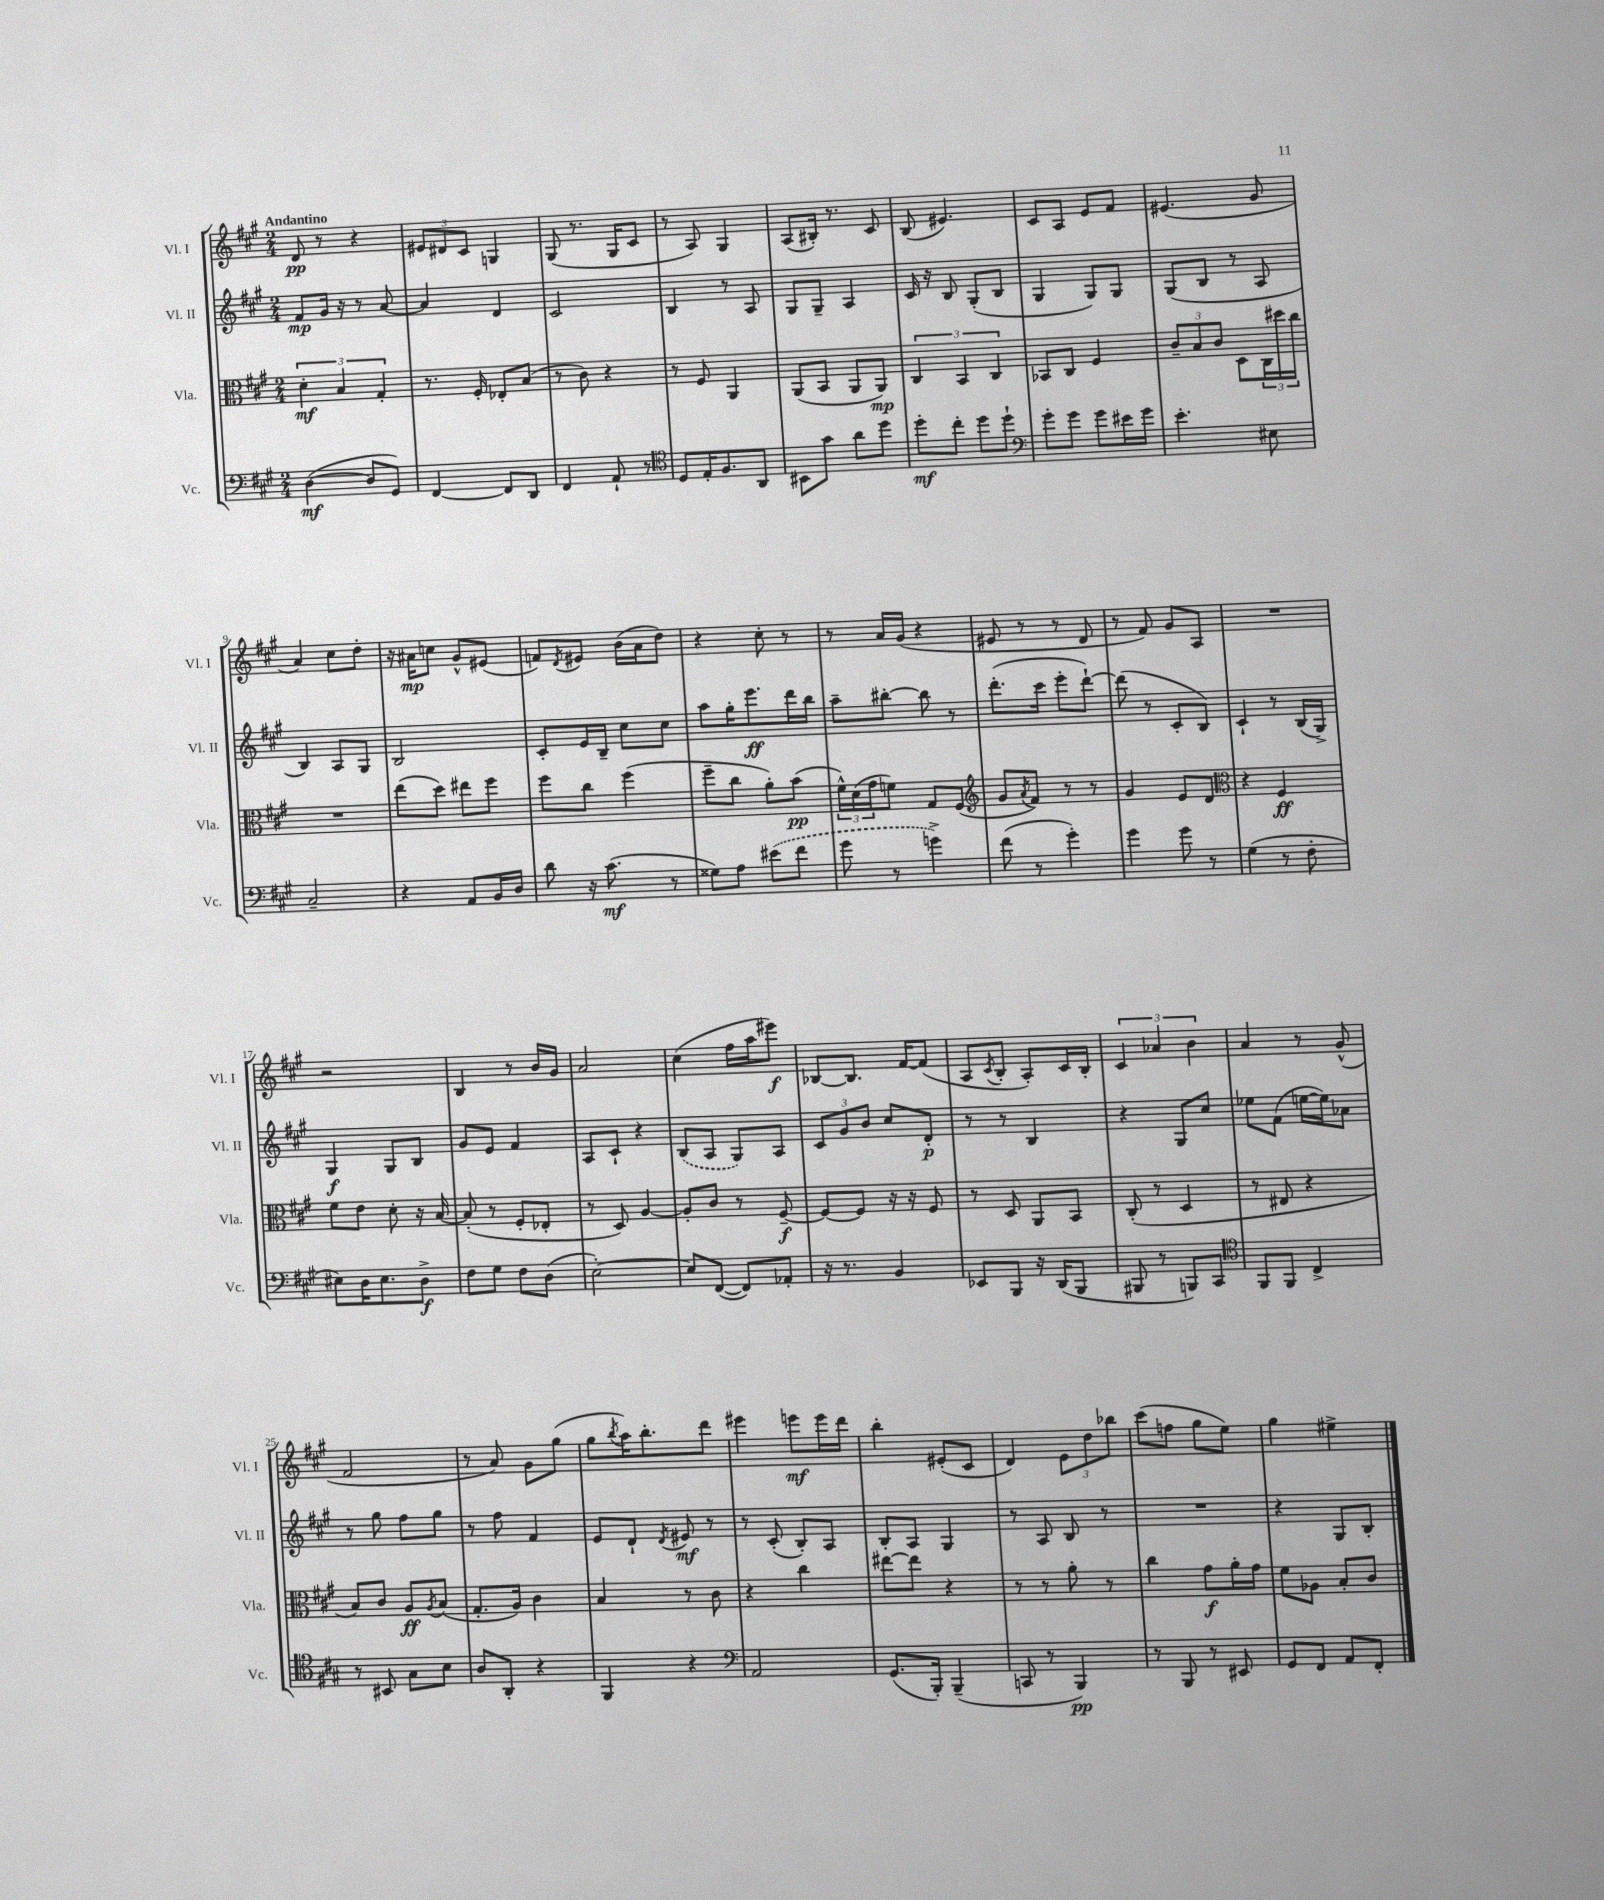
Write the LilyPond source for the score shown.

<<
\new StaffGroup <<
\new Staff = "s0" \with { instrumentName = "Vl. I" shortInstrumentName = "Vl. I" } {
    \clef treble \key a \major \numericTimeSignature \time 2/4 \tempo "Andantino"
    d'8\pp r8 r4 |
    \tuplet 3/2 { eis'8 dis'8 cis'8 } g4 |
    gis8( r8. gis16 cis'8 |
    r8 a8) gis4 |
    a8( bis16-.) r8. cis'8 |
    b8( eis'4.) |
    cis'8 a8 e'8 fis'8 |
    eis'4.( gis'8 |
    a'4) cis''8 d''8-. |
    r16 ais'16\mp c''8 gis'8-^ eis'8( |
    f'8) \acciaccatura { d'8 } eis'8 b'16( a'16 d''8) |
    r4 cis''8-. r8 |
    r8 a'16 gis'16( r4 |
    eis'8 r8 r8 d'8 |
    r8 fis'8) gis'8 a8 |
    R2 |
    r2 |
    b4 r8 b'16 gis'16 |
    a'2 |
    cis''4( fis''16 a''16 eis'''8\f) |
    bes8~ bes8. fis'16~ fis'8( |
    a8 \acciaccatura { cis'8 } b8-. a8-.) cis'16 b16-. |
    \tuplet 3/2 { cis'4 aes'4 b'4 } |
    a'4 r8 gis'8-^( |
    fis'2 |
    r8 a'8) gis'8 gis''8( |
    gis''8 \acciaccatura { b''8 } a''16) b''8.-. d'''8 |
    eis'''4 e'''8\mf e'''16 d'''16 |
    b''4-. eis'8-.( cis'8 |
    d'4) \tuplet 3/2 { e'8 d''8 bes''8 } |
    cis'''8( f''8 gis''8 e''8) |
    gis''4 eis''4-> \bar "|." |
}
\new Staff = "s1" \with { instrumentName = "Vl. II" shortInstrumentName = "Vl. II" } {
    \clef treble \key a \major \numericTimeSignature \time 2/4
    fis'8\mp gis'16 r16 r8 a'8~ |
    a'4 d'4 |
    cis'2 |
    b4 r8 a8 |
    gis8 gis8-- a4 |
    cis'16 r16 b8 gis8-.( b8 |
    gis4 gis8) gis8 |
    gis8( b8 r8 a8 |
    b4) a8 gis8 |
    b2 |
    cis'8-. e'16 b16-- cis''8 cis''8 |
    a''8 gis''16-. e'''8.\ff d'''16 b''16 |
    a''8-- bis''8~-. bis''8 r8 |
    d'''8.-.( cis'''16 e'''8-. d'''8~-!) |
    d'''8( r8 cis'8-. b8) |
    cis'4-! r8 b16( gis16->) |
    gis4\f gis8 b8 |
    gis'8 e'8 fis'4 |
    a8 cis'8-! r4 |
    \once \slurDashed b8( a8 gis8) a8 |
    \tuplet 3/2 { cis'8 gis'8 b'8 } cis''8 d'8-.\p |
    r8 r8 b4 |
    r4 gis8 cis''8 |
    ees''8 fis'8( e''16~ e''16) aes'8 |
    r8 gis''8 fis''8 gis''8 |
    r8 fis''8 fis'4 |
    e'8 d'8-! \acciaccatura { d'8 } eis'8\mf r8 |
    r8 cis'8-.( b8-.) a8 |
    b8-. a8 gis4 |
    r8 a8 b8 r8 |
    R2 |
    r4 gis8 b8-. \bar "|." |
}
\new Staff = "s2" \with { instrumentName = "Vla." shortInstrumentName = "Vla." } {
    \clef alto \key a \major \numericTimeSignature \time 2/4
    \tuplet 3/2 { d'4-.\mf b4 gis4-. } |
    r8. fis16-. ees8-. b8( |
    r8 cis'8) r4 |
    r8 fis8 a,4 |
    a,8( b,8 a,8 a,8\mp) |
    \tuplet 3/2 { cis4 b,4 cis4 } |
    bes,8 cis8 fis4 |
    \tuplet 3/2 { cis'8-- b8 cis'8 } d8 \tuplet 3/2 { cis16 dis''16 cis''16 } |
    R2 |
    e''8( d''8) eis''8 fis''8 |
    fis''8 cis''8 fis''4( |
    fis''8-- cis''8 a'8-.) b'8\pp( |
    \tuplet 3/2 { fis'16-^) d'16( gis'16 } f'8) gis8 fis8( |
    \clef treble gis'8 \acciaccatura { a'8 } fis'8) r8 r8 |
    gis'4 e'8 d'8 |
    \clef alto r4 fis4\ff |
    fis'8 e'8 d'8-. r16 b16~ |
    b8-.( r8 fis8-. ees8-. |
    r8 d8) a4~ |
    a8-. cis'8 r8 fis8~--\f |
    fis8~ fis8 r16 r16 fis8 |
    r8 d8 a,8 b,8 |
    cis8-.( r8 d4 |
    r8 eis8 r4 |
    b8) cis'8 a8\ff \acciaccatura { a8 } b8( |
    gis8.-. a16) cis'4 |
    b4 r8 cis'8 |
    r4 cis''4 |
    eis''8~ eis''8 r4 |
    r8 r8 a'8-. r8 |
    cis''4 gis'8\f a'16-. gis'16 |
    fis'8 aes8 b8-. cis'8 \bar "|." |
}
\new Staff = "s3" \with { instrumentName = "Vc." shortInstrumentName = "Vc." } {
    \clef bass \key a \major \numericTimeSignature \time 2/4
    d4~\mf( d8 gis,8) |
    fis,4~ fis,8 d,8 |
    fis,4 a,8-! r8 |
    \clef tenor d8 e16-. fis8. a,8 |
    bis,8 gis'8 a'8 d''8 |
    d''8-.\mf cis''8-. d''8 d''8-! |
    \clef bass gis'8-. gis'8 gis'8 eis'16 gis'16 |
    e'4.-. eis8 |
    cis2-- |
    r4 a,8 b,16 d16 |
    d'8 r16 cis'8.\mf( r8 |
    gisis8) a8 \once \slurDashed eis'8( fis'8 |
    gis'8 r8 g'4->) |
    fis'8( r8 gis'4-.) |
    gis'4 gis'8 r8 |
    gis4( r8 fis8-. |
    eis8) d16 eis8. d8->\f |
    fis8 gis8 fis8 d8( |
    e2~-.) |
    e8 fis,8~( fis,8) aes,8-. |
    r16 r8. b,4 |
    ees,8 b,,8 r16 d,16( b,,8 |
    bis,,8 r8 b,,8) cis,8 |
    \clef tenor fis,8 fis,8 cis4-> |
    r8 bis,8 gis8 b8 |
    a8 a,8-. r4 |
    fis,4 r4 |
    \clef bass a,2 |
    gis,8.( b,,16-.) b,,4--( |
    c,8 r8 b,,4\pp) |
    r8 b,,8 r8 eis,8 |
    gis,8 fis,8 a,8 fis,8-. \bar "|." |
}
>>
>>
